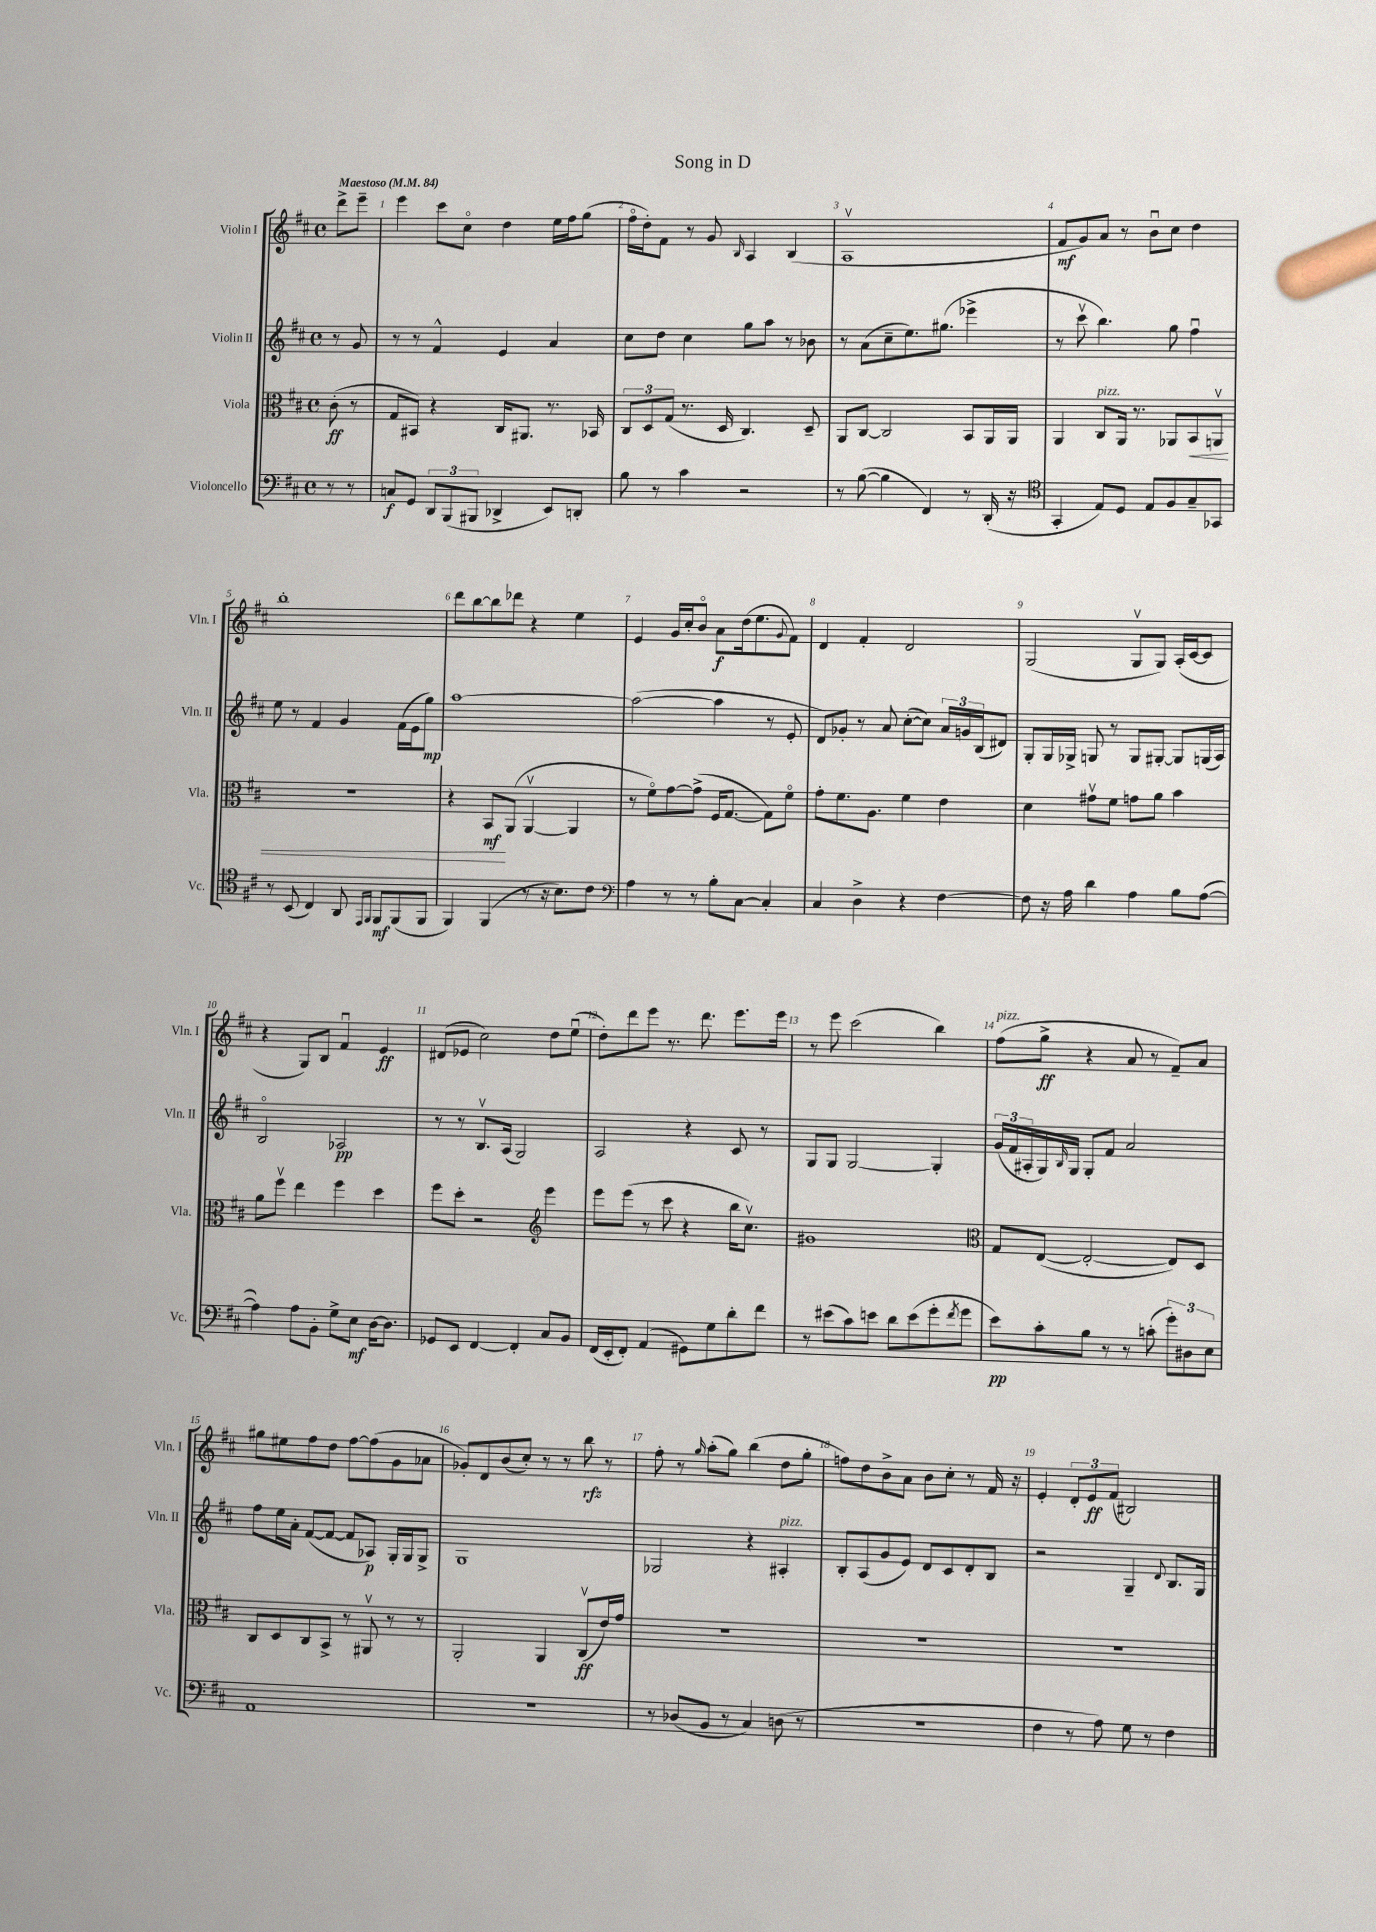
\header { title = "Song in D" }
<<
\new StaffGroup <<
\new Staff = "s0" \with { instrumentName = "Violin I" shortInstrumentName = "Vln. I" } {
    \clef treble \key d \major \defaultTimeSignature \time 4/4 \partial 4 \tempo "Maestoso" 4 = 84
    d'''8-> e'''8-- |
    e'''4 cis'''8 cis''8\flageolet d''4 e''16 fis''16 g''8( |
    fis''16\flageolet d''16-.) fis'8 r8 g'8 \grace { b16 } a4 b4( |
    a1\upbow |
    fis'8\mf g'8) a'8 r8 b'8\downbow cis''8 d''4 |
    b''1-. |
    d'''8 b''8~ b''8 des'''8 r4 e''4 |
    e'4 g'16 cis''16-. b'8\flageolet a'8\f d''16( e''8. \appoggiatura { g'8 } fis'8) |
    d'4 fis'4-. d'2 |
    g2( g8\upbow g8) a16-.( cis'16~ cis'8 |
    r4 g8) b8 fis'4\downbow e'4\ff |
    dis'8( ees'8 cis''2) d''8 e''8\downbow( |
    d''8-.) d'''8 e'''8 r8. d'''8. e'''8. e'''16 |
    r8 e'''8 cis'''2( b''4) |
    fis''8^\markup { \italic "pizz." }( g''8->\ff r4 a'8 r8 fis'8--) a'8 |
    gis''8 eis''8 fis''8 d''8 fis''8~ fis''8( g'8 aes'8 |
    ges'8-.) d'8 b'8( cis''8-.) r8 r8 b''8\rfz r8 |
    fis''8-. r8 \grace { g''16 } a''8-.( g''8) b''4( d''8 g''8-. |
    f''8) d''8 b'8-> a'8 b'8 cis''8-. r8 fis'16 r16 |
    e'4-. \tuplet 3/2 { d'8-. e'8\ff fis'8( } bis2) \bar "|." |
}
\new Staff = "s1" \with { instrumentName = "Violin II" shortInstrumentName = "Vln. II" } {
    \clef treble \key d \major \defaultTimeSignature \time 4/4 \partial 4
    r8 g'8 |
    r8 r8 fis'4-^ e'4 a'4 |
    cis''8 d''8 cis''4 g''8 a''8 r8 bes'8 |
    r8 a'8( cis''8-- e''8.) gis''8.( ees'''4-> |
    r8 cis'''8\upbow b''4.) g''8 fis''4\downbow |
    e''8 r8 fis'4 g'4 fis'16( e'16 g''8\mp) |
    a''1~ |
    a''2~( a''4 r8 e'8-. |
    d'8) ges'8-. r8 a'8 cis''8~-.( cis''8) \tuplet 3/2 { a'16 g'16 b16( } dis'8) |
    g8-. g16 ges16-> g8 r8 g8 gis8~-. gis8 g16( a16) |
    b2\flageolet aes2\pp |
    r8 r8 b8.\upbow a16( g2) |
    a2 r4 cis'8 r8 |
    g8 g8 g2~ g4-. |
    \tuplet 3/2 { g'16( fis'16 ais16-. } g16) \grace { b16 } g16 g8-. fis'8 a'2 |
    fis''8 e''16 a'16-. fis'8~( fis'8~ fis'8 aes8\p) g16-. g16 g8-> |
    g1 |
    ges2 r4 ais4-.^\markup { \italic "pizz." } |
    b8-. a8( g'8 e'8) d'8 cis'8 d'8-. b8 |
    r2 g4-- \appoggiatura { d'8 } b8. g16 \bar "|." |
}
\new Staff = "s2" \with { instrumentName = "Viola" shortInstrumentName = "Vla." } {
    \clef alto \key d \major \defaultTimeSignature \time 4/4 \partial 4
    cis'8-.\ff( r8 |
    g8 bis,8) r4 cis16 ais,8. r8. bes,16 |
    \tuplet 3/2 { cis8 d8 g8( } r8. d16 cis4.) d8-- |
    a,8 cis8~ cis2 b,8 a,16 a,16 |
    a,4 cis8^\markup { \italic "pizz." } a,16 r8. aes,8 b,8\< a,8\upbow |
    r1 |
    r4 b,8\mf\! a,8( a,4~\upbow a,4 |
    r8 fis'8\flageolet) g'8~ g'8->( fis16 g8.~ g8) fis'8\flageolet |
    g'8-. fis'8. a8. fis'4 e'4 |
    d'4 gis'8\upbow fis'8 g'8 a'8 b'4 |
    a'8 fis''8\upbow e''4 fis''4 d''4 |
    fis''8 d''8-. r2 \clef treble e'''4 |
    e'''8 e'''8( r8 cis'''8 r4 b''16 cis''8.\upbow) |
    gis'1 |
    \clef alto g8 e8~( e2~-. e8) d8 |
    cis8 d8 cis8 b,8-> r8 ais,8\upbow r8 r8 |
    a,2-. a,4 cis8\upbow\ff( e'16) g'16 |
    R1 |
    R1 |
    R1 \bar "|." |
}
\new Staff = "s3" \with { instrumentName = "Violoncello" shortInstrumentName = "Vc." } {
    \clef bass \key d \major \defaultTimeSignature \time 4/4 \partial 4
    r8 r8 |
    c8\f g,8 \tuplet 3/2 { d,8 b,,8( bis,,8 } des,4-> e,8) d,8-. |
    b8 r8 cis'4 r2 |
    r8 b8~( b4 fis,4) r8 d,16-.( r16 |
    \clef tenor g,4-. e8) d8 e8 fis8 g8-- ges,8 |
    r8 b,8( cis4) a,8 \grace { e,16 fis,16 } fis,8\mf fis,8( fis,8 |
    fis,4) fis,4( r8 r16 b8.) cis'8 |
    \clef bass a4 r8 r8 b8-. cis8~ cis4-. |
    cis4 d4-> r4 fis4~ |
    fis8 r16 a16 d'4 a4 b8 a8~( |
    a4) a8 b,8-. g8-> e8\mf d16~ d8. |
    ges,8 e,8 fis,4~ fis,4-. cis8 b,8 |
    fis,16( e,16-. fis,8-.) a,4( gis,8) g8 d'8-. fis'8 |
    r8 eis'8( cis'8) e'8 d'8 e'8( g'8-. \acciaccatura { fis'8 } g'8 |
    e'8\pp) cis'8-. b8 r8 r8 c'8-.( \tuplet 3/2 { g'8-.) dis8 e8 } |
    a,1 |
    r1 |
    r8 des8( b,8 r8 cis4) d8( r8 |
    R1 |
    fis4 r8 a8) g8 r8 fis4 \bar "|." |
}
>>
>>
\layout { \context { \Score \override BarNumber.break-visibility = ##(#f #t #t) barNumberVisibility = #all-bar-numbers-visible } }
